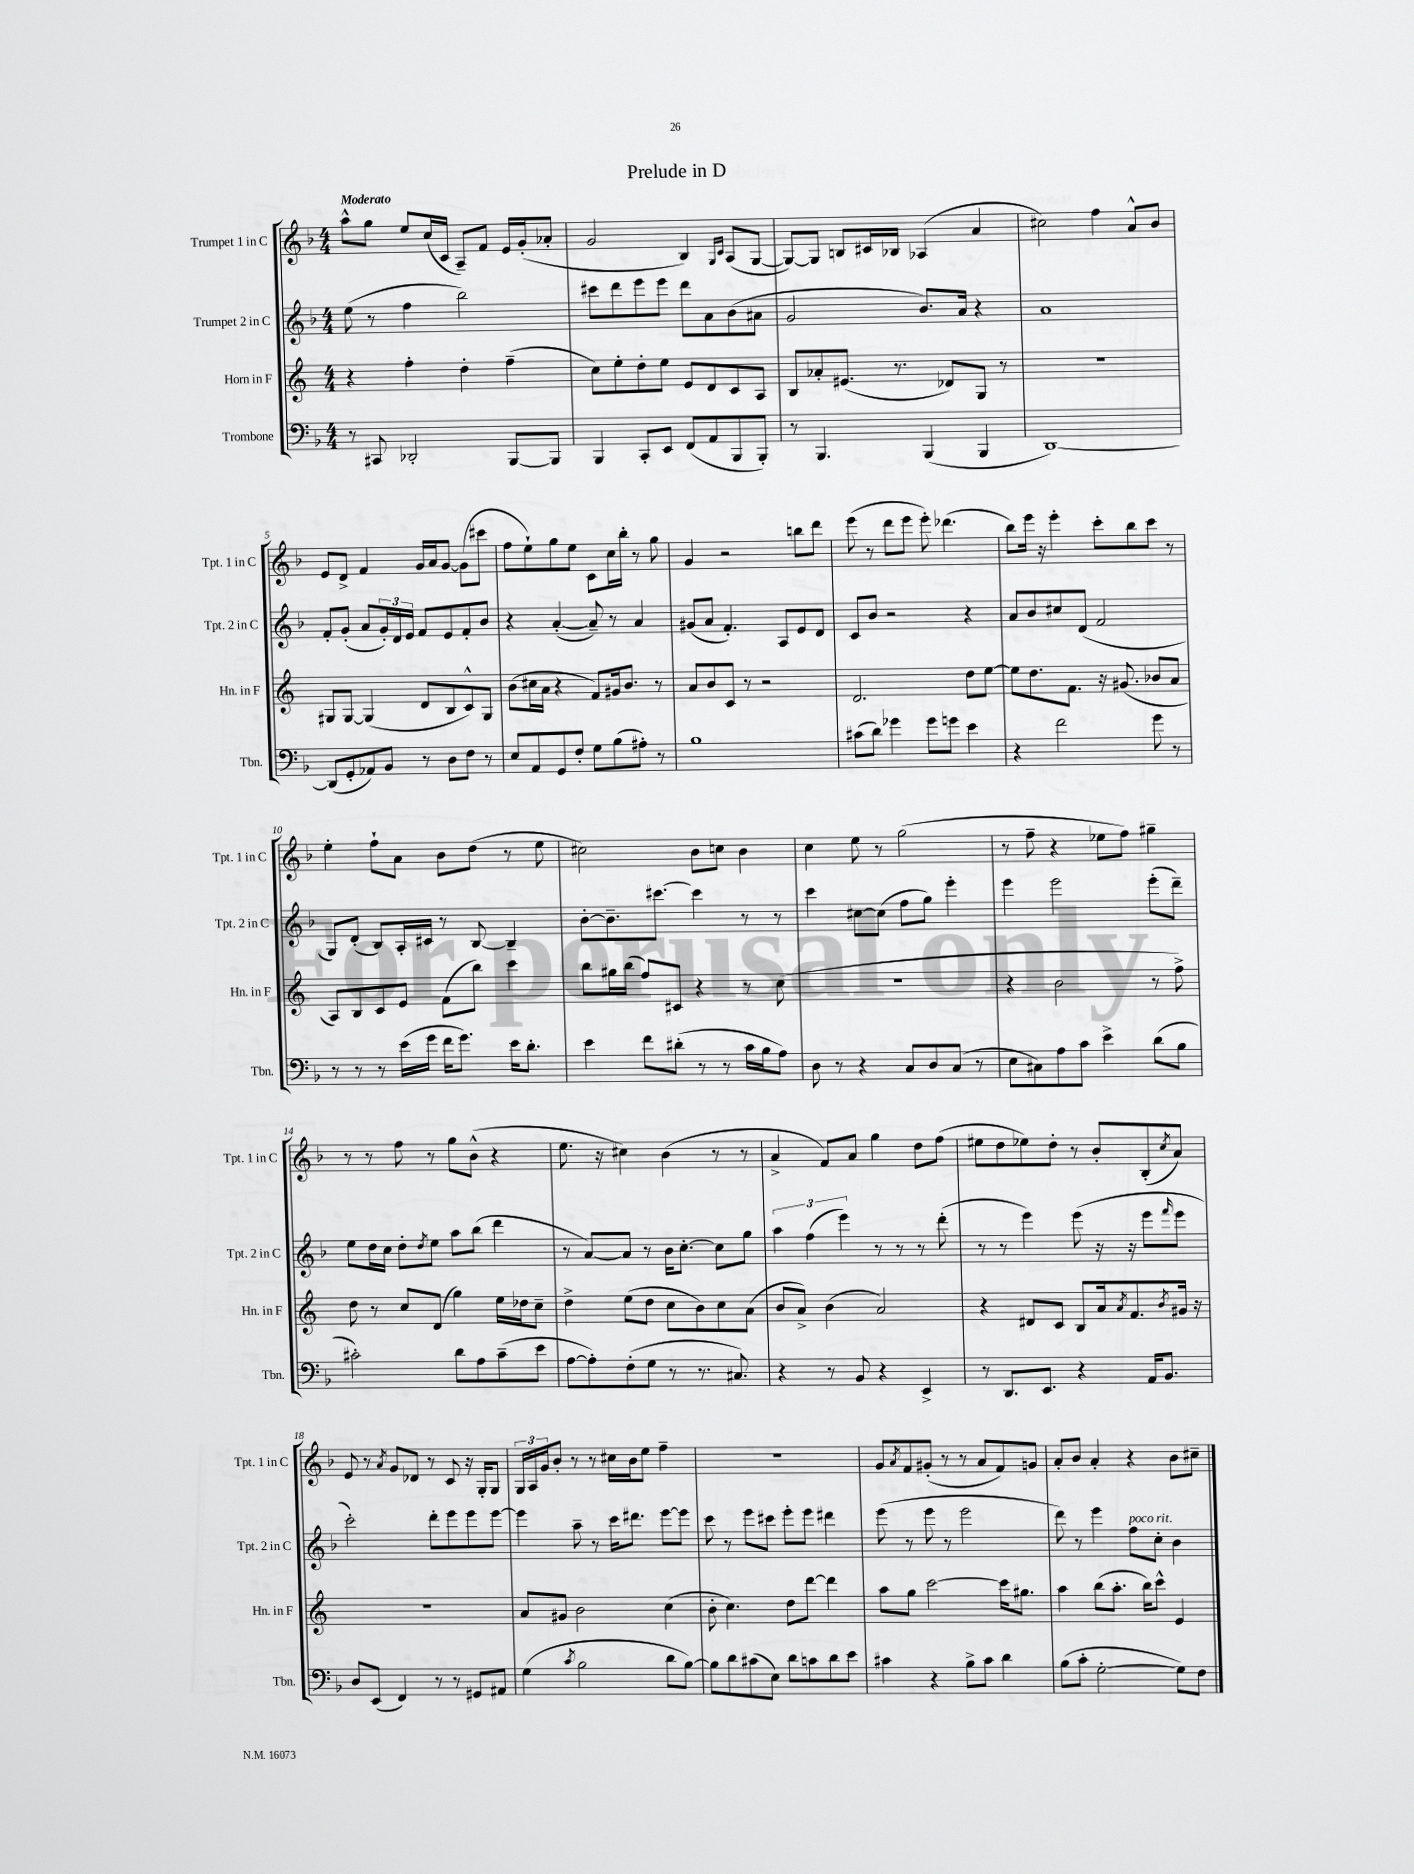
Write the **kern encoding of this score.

**kern	**kern	**kern	**kern
*staff4	*staff3	*staff2	*staff1
*clefF4	*clefG2	*clefG2	*clefG2
*k[b-]	*k[]	*k[b-]	*k[b-]
*M4/4	*M4/4	*M4/4	*M4/4
8r	4r	(8ee\	8aa^^\L
8CC#/	.	8r	8gg\J
2DD-'/	4ff'\	4ff\	8ee/L
.	.	.	(16cc/L
.	.	.	16c/JJ
.	4dd'\	2bb-\)	8A~/L)
.	.	.	8f/J
[8BBB-/L	(4ff~\	.	16e/LL
.	.	.	(16g'/J
8BBB-/]J	.	.	8a-'/J
=	=	=	=
4BBB-/	8cc\L)	8ccc#\L	2g/
.	8ee'\	8ddd\	.
8CC'/L	8dd'\	8eee\	.
8EE/J	8ee\J	8eee\J	.
(8FF/L	8e/L	8ddd\L	4B-/)
8AA/	8d/	8a\	.
.	.	.	16qqG/LL
.	.	.	16qqc/JJ
8BBB-/	8c/	(8b-\	(8A/L
8BBB-'/J)	8A/J	8a#\J	[8G/J
=	=	=	=
8r	8B/L	2g/	8G/_L)
4.BBB-/	8a-'/	.	8G/]J
.	(8.e#/J	.	8B/L
.	.	.	16c#/L
.	8.r	.	16B-/JJ
(4BBB-/	.	8.b-/L)	(4A-/
.	8d-/L)	.	.
.	.	16a/Jk	.
4BBB-/	8G/J	4r	4a/
.	8r	.	.
=	=	=	=
[1DD)	1r	1a	2cc#\)
.	.	.	4ff\
.	.	.	8a^^/L
.	.	.	8b-/J
=	=	=	=
(8DD/]L	8G#/L	8f'/L	8e/L
8GG'/	[8G#/J	(8g'/J	8d^/J
8AA-/)	(4G#/]	8a/L	4f/
8BB-/J	.	24g'/L)	.
.	.	24d/	.
.	.	24e/JJ	.
8r	8d/L	8f/L	16g/LL
.	.	.	16a/J
8D\L	8B/	8e/	[8g/J
8F\J	8c^^/)	8f'/	(8g\]L
8r	8G#/J	8b-/J	8ccc#\J
=	=	=	=
8E/L	(8b\L	4r	8ff\L
8AA/	16cc#\L	.	8ee`\)
.	16a\JJ	.	.
8GG/	4r	([4a'/	8gg\
8F'/J	.	.	8ee\J
8G\L	8f/L)	8a~/])	8c\L
(8B-\	16g#/k	8r	16cc\L
.	8.b/J	.	16bb-'\JJ
8A#'\J)	.	4a/	8r
8r	8r	.	8gg\
=	=	=	=
1B-	8a/L	(8g#/L	4g/
.	8b/	8a/J	.
.	8c/J	4.f'/)	2r
.	8r	.	.
.	2r	.	.
.	.	8A/L	.
.	.	8e/	8bb\L
.	.	8d/J	8ddd\J
=	=	=	=
(8c#\L	2.d/	8c/L	(8eee\
8d\J)	.	8b-/J	8r
4g-\	.	2r	8ddd\L
.	.	.	8eee\J
8g-\L	.	.	8eee'\)
8g\J	.	.	(4.ddd-\
4e\	8dd\L	4r	.
.	[8ee\J	.	.
=	=	=	=
4r	8ee\]L	8a/L	8bb-\L)
.	8.dd\	8b-/	16eee\Jk
.	.	.	16r
2f\	.	8cc#/	4eee'\
.	8.f\J	.	.
.	.	(8d/J	.
.	16r	2f/	8ccc'\L
.	(8.g#/	.	.
.	.	.	8bb-\
8g\	8b-/L	.	8ccc\J
8r	8a/J	.	8r
=	=	=	=
8r	8A/L)	8G/L)	4ee'\
8r	8B/	(8d'/J	.
8r	8c/	8B-/L)	8ff`\L
(16e\LL	8e/J	16A'/L	8a\J
16g\JJ	.	16c#/JJ	.
16f\LK	(8f\L	8r	8b-\L
8.g\J)	.	.	.
.	8bb\J)	[8B-/	(8dd\J
16e\LK	4ccc\	4B-~/]	8r
8.d'\J	.	.	.
.	.	.	8ee\
=	=	=	=
4e\	8bb\L	[8b-'\L	2cc#\)
.	16gg#\L	8.b-~\]	.
.	(16bb\JJ	.	.
8f\L	8ff/L)	.	.
.	.	[8.ccc#\J	.
(8d#'\J	8c#/J	.	.
8r	4r	4ccc#\]	8b-\L
8r	.	.	8cc\J
16c\LL	8r	8r	4b-\
16B-\J	.	.	.
8A\J)	(8cc\	8r	.
=	=	=	=
8D\	1r	4ccc\	4cc\
8r	.	.	.
4r	.	[8cc#\L	8ee\
.	.	(8cc#\]J	8r
8C/L	.	8ff\L	(2gg\
8D/	.	8gg\J)	.
(8C/J	.	4eee'\	.
8r	.	.	.
=	=	=	=
8E\L	4r	4eee\	8r
8C#\)	.	.	8ff~\
8A\	2b\	2eee\	4r
8c\J	.	.	.
4e^\	.	.	8ee-\L
.	.	.	8ff\J)
(8d\L	8r	(8eee'\L	4gg#~\
8B-\J	8ff^\)	8ddd~\J)	.
=	=	=	=
2c#'\)	8dd\	8ee\L	8r
.	8r	16dd\L	8r
.	.	16cc\JJ	.
.	8cc/L	8dd'\L	8ff\
.	.	8qdd/	.
.	(8d/J	8ee\J	8r
8d\L	4gg\)	8aa\L	8gg\L
8A\	.	(8bb-\J	(8b-^^\J
(8c#~\	16ee\LL	4ddd\	4r
.	16dd-\J	.	.
8e\J	8cc~\J	.	.
=	=	=	=
[8A\L	4dd^\	8r	8.ee\
8A'\])	.	[8a/L)	.
.	.	.	16r
(8F'\	(8ee\L	8a/]J	4cc#\)
8G\J	8dd\J	8r	.
8r	8cc\L	16b-\LK	(4b-\
.	.	[8.cc'\J	.
8.r	8b\)	.	.
.	8cc\	8cc\]L	8r
8.C#/)	.	.	.
.	(8a\J	8gg\J	8r
=	=	=	=
4r	8b/L	6aa\	4a^/
.	8a^/J)	.	.
.	.	(6ff\	.
8r	(4b\	.	8f/L)
.	.	6eee\)	.
8BB-/	.	.	8a/J
4r	2a/)	8r	4gg\
.	.	8r	.
4EE^/	.	8r	8dd\L
.	.	(8ddd'\	(8ff\J
=	=	=	=
8r	4r	8r	8ee#\L
8.DD/L	.	8r	8dd\
.	8d#/L	4eee\)	8ee-\)
8.EE/J	.	.	.
.	8c/J	.	8dd'\J
4r	8B/L	(8eee\	8r
.	16a/k	16r	8b-'/L
.	8qa/	.	.
.	8.f/	16r	.
16AA/LK	.	8eee\L	(8B-'/
8.BB-/J	.	.	.
.	8qb/	16qqfff/	8qcc/
.	16g#/Jk	8eee\J	8a/J)
.	16r	.	.
=	=	=	=
8D/L	1r	2ccc'\)	8e/
(8EE/J	.	.	8r
.	.	.	8qa/
4FF/)	.	.	8g/L
.	.	.	8d-/J
8r	.	8ddd'\L	8r
8r	.	8eee\	8c/
8GG#/L	.	8eee\	16r
.	.	.	16G'/LK
8AA#/J	.	[8eee\J	8G/J
=	=	=	=
(4G\	8a/L	4eee\]	24G/LL
.	.	.	24A/
.	.	.	24g/J
.	8g#/J	.	8b-'/J
8qc/	.	.	.
2B-\	2b\	8aa~\	8r
.	.	8r	8r
.	.	16ccc\LK	16cc#\LL
.	.	8.ddd#\J	16b-\J
.	.	.	8ee\J
8d\L	(4cc\	[8eee\L	4ff~\
[8B-\J)	.	8eee\]J	.
=	=	=	=
8B-\]L	8b'\	8ccc\	1r
8d\	4.cc\)	8r	.
(8c#\	.	8eee\L	.
8E\J)	.	8ccc#\J	.
8d\L	8dd\L	8eee'\L	.
8c\	[8ddd\J	8eee\J	.
8d\	4ddd\]	4ddd#\	.
8e\J	.	.	.
=	=	=	=
4c#\	8aa\L	(8eee\	8g/L
.	.	.	8qa/
.	8gg\J	8r	8f/
4r	[2ccc\	8eee\	(8g#'/J
.	.	8r	8r
8B-^\L	.	2eee\	8r
8c#\J	.	.	8a/L
4d\	16ccc\]LK	.	8f/)
.	8.gg#\J	.	.
.	.	.	8g/J
=	=	=	=
(8B-\L	4aa\	8ddd\)	8a'/L
8c'\J	.	8r	8b-/J
[2G'\	(8bb\L	4eee\	4a'/
.	8.aa'\J	.	.
.	.	8ff\L	4r
.	16bb\LK)	.	.
.	8ccc^^\J	8cc'\J	.
8G\]L)	4e/	4b-\	8b-\L
8F\J	.	.	8cc#~\J
==	==	==	==
*-	*-	*-	*-
